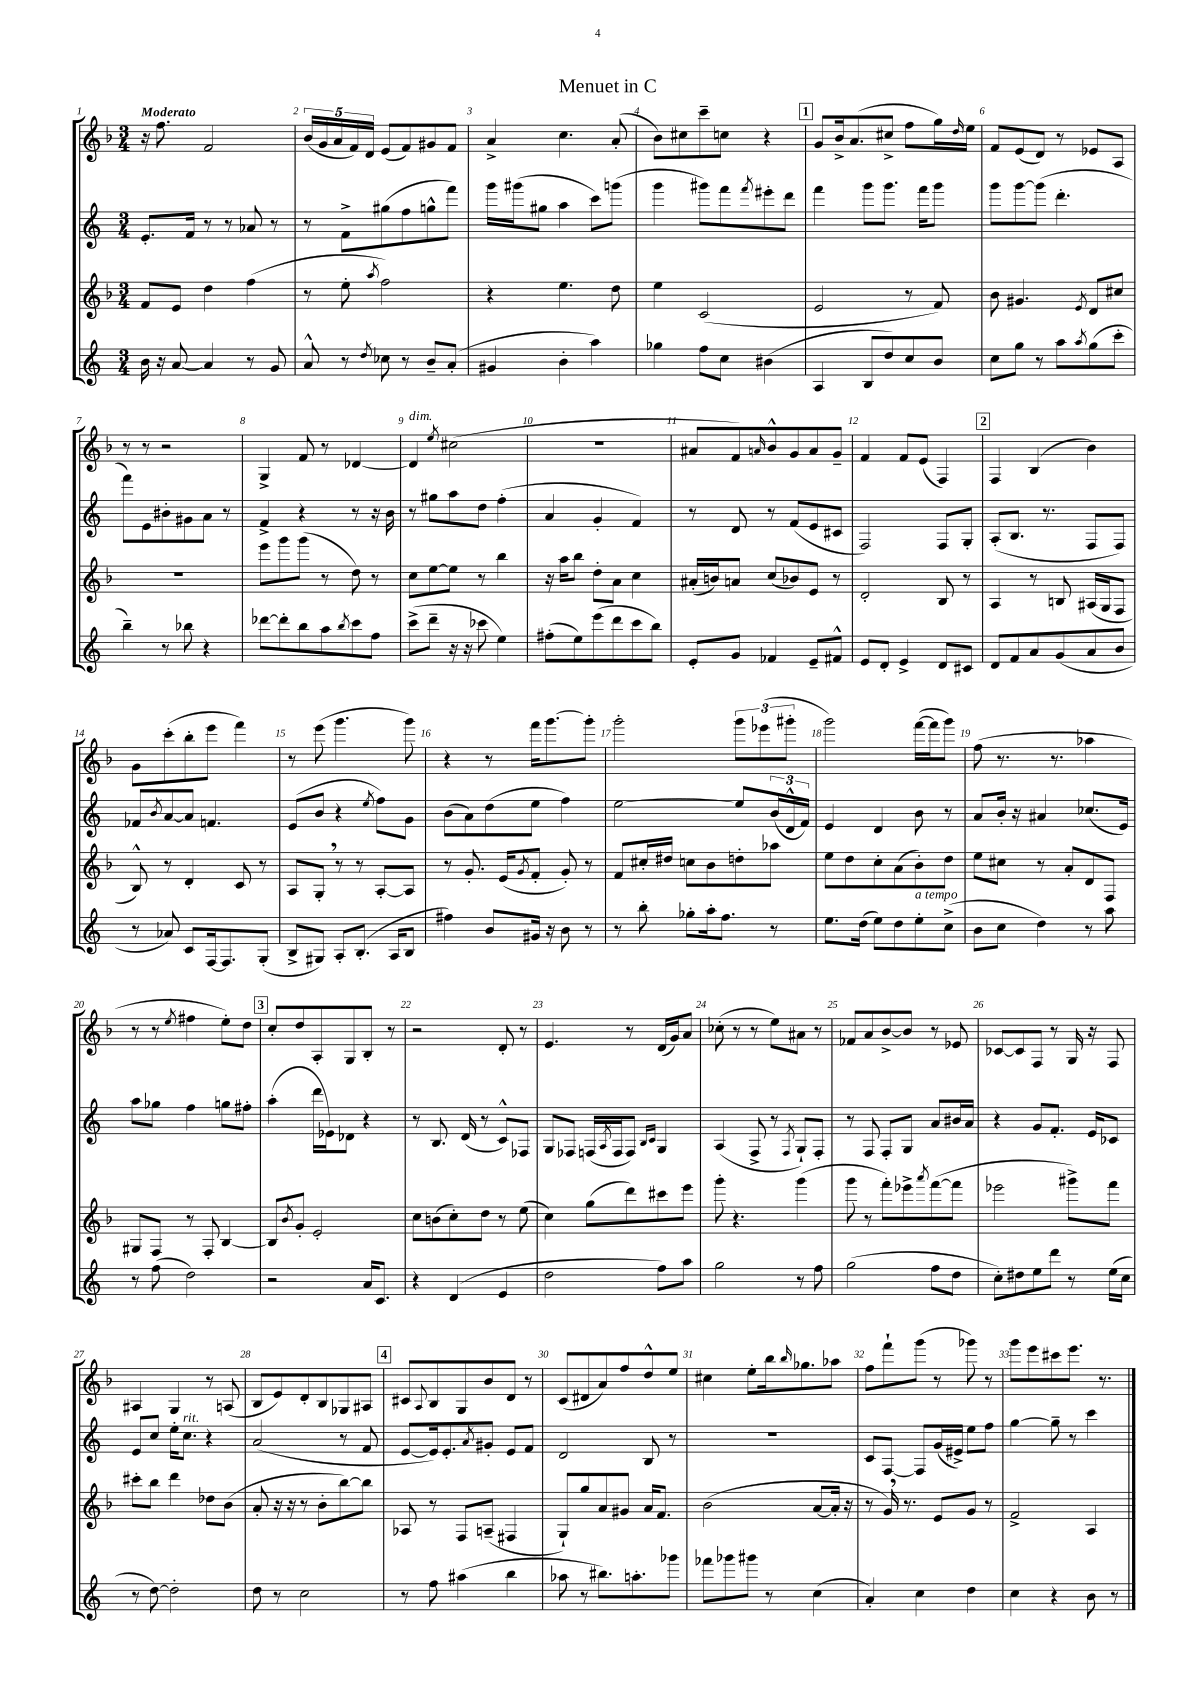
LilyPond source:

\header { title = "Menuet in C" }
<<
\new StaffGroup <<
\new Staff = "s0" {
    \clef treble \key f \major \numericTimeSignature \time 3/4 \tempo "Moderato"
    r16 f''8. f'2 |
    \tuplet 5/4 { bes'16( g'16 a'16 f'16) d'16 } e'8( f'8) gis'8 f'8 |
    a'4-> c''4. a'8-.( |
    bes'8) cis''8 c'''8-- c''8 r4 |
    \mark \markup { \box "1" } g'8 bes'16-> a'8.( cis''8-> f''8 g''16) \grace { d''16 } e''16 |
    f'8 e'8( d'8) r8 ees'8 a8 |
    r8 r8 r2 |
    g4-> f'8 r8 des'4~ |
    des'4^\markup { \italic "dim." } \acciaccatura { e''8 } cis''2( |
    R2. |
    ais'8 f'8) \grace { a'16 } bes'8-^ g'8 a'8 g'8-- |
    f'4 f'8 e'8( f4) |
    \mark \markup { \box "2" } f4 bes4( bes'4) |
    g'8 c'''8-.( bes''8-. e'''8 f'''4) |
    r8 e'''8( g'''4. g'''8) |
    r4 r8 f'''16 g'''8.~ g'''8-. |
    g'''2-. \tuplet 3/2 { g'''8 ees'''8( gis'''8-. } |
    g'''2) f'''16~( f'''16 g'''8) |
    f''8( r8. r8. aes''4 |
    r8 r8 \acciaccatura { e''8 } fis''4 e''8-.) d''8 |
    \mark \markup { \box "3" } c''8-. d''8 a8-. g8 bes8-. r8 |
    r2 d'8-. r8 |
    e'4. r8 d'16( g'16) a'8 |
    ces''8-.( r8 r8 e''8) ais'8 r8 |
    fes'8 a'8 bes'8~-> bes'8 r8 ees'8 |
    ces'8~ ces'8 f8 r8 g16 r16 f8 |
    ais4 g4 r8 a8( |
    bes8 e'8) d'8-. bes8 ges8 ais8 |
    \mark \markup { \box "4" } cis'8 \appoggiatura { a8 } bes8 g8 bes'8 d'8 r8 |
    c'8( dis'8 a'8) f''8 d''8-^ e''8 |
    cis''4 e''8-. bes''16 \grace { bes''16 } ges''8. aes''8 |
    f''8 f'''8-! g'''8( r8 ges'''8) r8 |
    g'''8 e'''8 cis'''8 e'''8. r8. \bar "|." |
}
\new Staff = "s1" {
    \clef treble \key c \major \numericTimeSignature \time 3/4
    e'8.-. f'16 r8 r8 aes'8 r8 |
    r8 f'8-> gis''8( f''8 g''8-^ f'''8) |
    g'''16 gis'''16( gis''8 a''4 c'''8) g'''8( |
    g'''4 gis'''8) f'''8 \acciaccatura { f'''8 } eis'''8-. d'''8 |
    \mark \markup { \box "1" } f'''4 g'''8 g'''8. f'''16 g'''8 |
    g'''8 g'''8~ g'''8( d'''4.-. |
    f'''8) e'8 bis'8-. gis'8 a'8 r8 |
    f'4-> r4 r8 r16 b'16 |
    r8 gis''8 a''8 d''8 f''4-.( |
    a'4 g'4-. f'4) |
    r8 d'8 r8 f'8( e'8 cis'8 |
    f2) f8 g8-. |
    \mark \markup { \box "2" } a8-.( b8. r8. f8 f8) |
    fes'8 \acciaccatura { b'8 } a'8~ a'8 f'4. |
    e'8( b'8 r4 \acciaccatura { e''8 } f''8) g'8 |
    b'8( a'8) d''8( e''8 f''4) |
    e''2~ e''8 \tuplet 3/2 { b'16( d'16-^ f'16) } |
    e'4 d'4 b'8 r8 |
    a'8 b'16-. r16 ais'4 ces''8.( e'16) |
    a''8 ges''8 f''4 g''8 fis''8-. |
    \mark \markup { \box "3" } a''4-.( d'''16 ees'16) des'8 r4 |
    r8 b8. d'16( r8 c'8-^) fes8 |
    g8 fes8 f16( \acciaccatura { a8 } f16 f8) \grace { b16 c'16 } g4 |
    a4( f8-> r8 \acciaccatura { f8 } g8-!) f8-. |
    r8 f8 f8-. g8 a'8 bis'16 a'16 |
    r4 g'8 f'8.-. e'16 ces'8 |
    e'8 c''8 e''16-. c''8.^\markup { \italic "rit." } r4 |
    a'2( r8 f'8 |
    \mark \markup { \box "4" } e'8~ e'16) e'8.-. \acciaccatura { a'8 } gis'8-. e'8 f'8 |
    d'2 b8 r8 |
    R2. |
    c'8 f8~ f8 g'16( eis'16->) e''8 f''8 |
    g''4~ g''8-- r8 c'''4 \bar "|." |
}
\new Staff = "s2" {
    \clef treble \key f \major \numericTimeSignature \time 3/4
    f'8 e'8 d''4 f''4( |
    r8 e''8-. \acciaccatura { a''8 } f''2) |
    r4 e''4. d''8 |
    e''4 c'2( |
    \mark \markup { \box "1" } e'2 r8 f'8) |
    bes'8 gis'4. \acciaccatura { e'8 } d'8 cis''8 |
    R2. |
    e'''8 g'''8 g'''8( r8 d''8) r8 |
    c''8 e''8~ e''8 r8 bes''4 |
    r16 a''16 bes''8 d''8-. a'8 c''4 |
    ais'16-.( b'16) a'8 c''8( bes'8) e'8 r8 |
    d'2-. bes8 r8 |
    \mark \markup { \box "2" } a4 r8 b8 ais16( g16 f8 |
    bes8-^) r8 d'4-. c'8 r8 |
    a8 g8-. \breathe r8 r8 a8~-. a8 |
    r8 g'8.-. e'16( \acciaccatura { g'8 } f'8-. g'8-.) r8 |
    f'8 cis''16-. dis''16 c''8 bes'8 d''8-. aes''8 |
    e''8 d''8 c''8-. a'8( bes'8-.) d''8 |
    e''8 cis''8 r8 a'8-. d'8 f8 |
    gis8 f8 r8 f8-. bes4~ |
    \mark \markup { \box "3" } bes8 \acciaccatura { bes'8 } g'8-. e'2-. |
    c''8 b'8( c''8-.) d''8 r8 e''8( |
    c''4) g''8( d'''8) cis'''8 e'''8 |
    g'''8-. r4. g'''4( |
    g'''8 r8 f'''8-.) ees'''8-> \acciaccatura { a'''8 } f'''8~( f'''8 |
    ees'''2 gis'''8->) f'''8 |
    cis'''8-. bes''8 d'''4 des''8 bes'8( |
    a'8-. r16 r16 r8 bes'8-. bes''8~) bes''8 |
    \mark \markup { \box "4" } aes8 r8 f8 a8--( fis4 |
    g8-!) g''8 a'8 gis'8 a'16 f'8. |
    bes'2( a'8~ a'16-. r16 |
    r8 g'16) \breathe r8. e'8 g'8 r8 |
    f'2-> a4 \bar "|." |
}
\new Staff = "s3" {
    \clef treble \key c \major \numericTimeSignature \time 3/4
    b'16 r16 a'8~ a'4 r8 g'8 |
    a'8-^ r8 \acciaccatura { d''8 } ces''8 r8 b'8-- a'8-.( |
    gis'4 b'4-. a''4) |
    ges''4 f''8 c''8 bis'4( |
    \mark \markup { \box "1" } a4 b8 d''8) c''8 b'8 |
    c''8 g''8 r8 a''8 \acciaccatura { a''8 } g''8( c'''8-. |
    b''4--) r8 bes''8 r4 |
    des'''8~ des'''8-. b''8 a''8 \acciaccatura { b''8 } c'''8 f''8 |
    c'''8->( d'''8-- r16 r16 ces'''8 e''4) |
    fis''8-.( e''8) e'''8( d'''8 c'''8 b''8) |
    e'8-. g'8 fes'4 e'8-- fis'8-^ |
    e'8 d'8-. e'4-> d'8 cis'8 |
    \mark \markup { \box "2" } d'8 f'8 a'8 g'8( a'8 b'8 |
    r8 aes'8) c'8 f16~ f8. g8-.( |
    b8-> gis8) a8-. b8.-.( a16 b8 |
    fis''4) b'8 gis'16 r16 b'8 r8 |
    r8 b''8-. ges''8-. a''16-. f''8. r8 |
    e''8. d''16( e''8) d''8 e''8-.^\markup { \italic "a tempo" } c''8->( |
    b'8 c''8 d''4) r8 a''8 |
    r8 f''8( d''2) |
    \mark \markup { \box "3" } r2 a'16 c'8. |
    r4 d'4( e'4 |
    d''2 f''8) a''8 |
    g''2 r8 f''8 |
    g''2( f''8 d''8 |
    c''8-.) dis''8 e''8 d'''8 r8 e''16( c''16 |
    r8 d''8~) d''2-. |
    d''8 r8 c''2 |
    \mark \markup { \box "4" } r8 f''8 ais''4( b''4 |
    aes''8 r8 bis''8.) a''8.-. ges'''8 |
    fes'''8 ges'''8 gis'''8 r8 c''4( |
    a'4-.) c''4 d''4 |
    c''4 r4 b'8 r8 \bar "|." |
}
>>
>>
\layout { \context { \Score \override BarNumber.break-visibility = ##(#f #t #t) barNumberVisibility = #all-bar-numbers-visible } }
